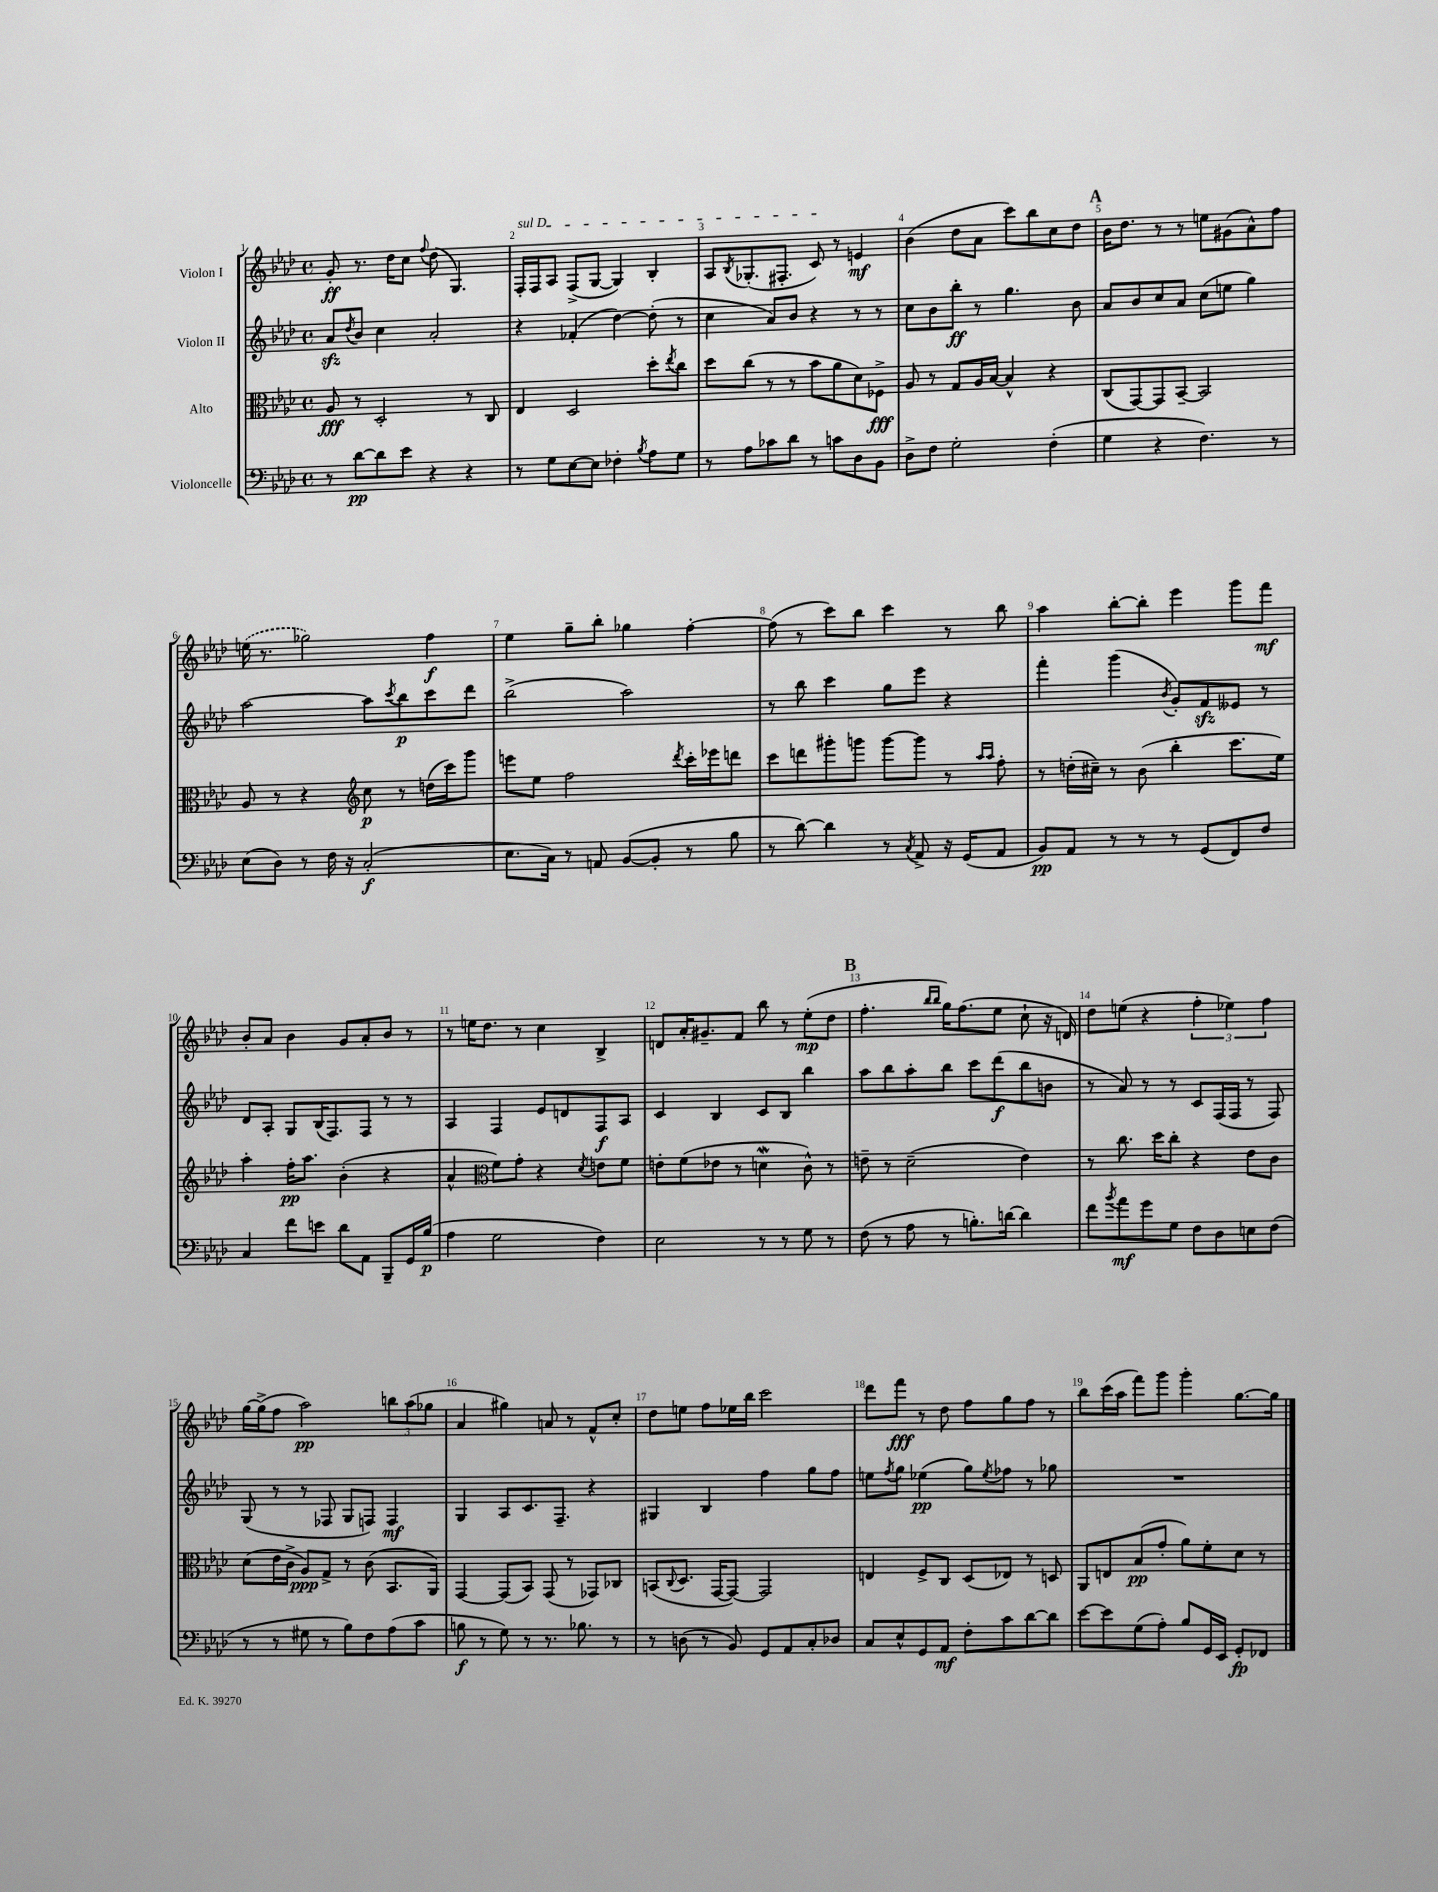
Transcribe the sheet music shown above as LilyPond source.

<<
\new StaffGroup <<
\new Staff = "s0" \with { instrumentName = "Violon I" } {
    \clef treble \key aes \major \defaultTimeSignature \time 4/4
    g'8-.\ff r8. des''16 c''8 \appoggiatura { f''8 } des''8( g4.) |
    \once \override TextSpanner.bound-details.left.text = \markup { \italic "sul D" } f16-.\startTextSpan f16 aes8 f8->( g8~ g4) bes4-. |
    aes8 \acciaccatura { bes8 } ges8.-.( fis8.-. c'8\stopTextSpan) r8 e'4\mf |
    bes'4( des''8 aes'8 c'''8) bes''8 c''8 des''8 |
    \mark \markup { \bold "A" } bes'16 des''8. r8 r8 e''8 gis'8( aes'8-^) f''8 |
    \once \slurDashed e''16( r8. ges''2) f''4\f |
    ees''4 g''8-- bes''8-. ges''4 f''4~-. |
    f''8( r8 c'''8) bes''8 c'''4 r8 bes''8 |
    aes''4 bes''8~-. bes''8-. ees'''4 g'''8 f'''8\mf |
    bes'8-. aes'8 bes'4 g'8 aes'8-. bes'8 r8 |
    r8 e''16 des''8. r8 c''4 bes4-> |
    d'8 aes'16-. gis'8.-- f'8 bes''8 r8 ees''8-.\mp( des''8 |
    \mark \markup { \bold "B" } f''4.-. \grace { bes''16 bes''16 } g''16) f''8.( ees''8 c''8-! r16 d'16) |
    des''8 e''8( r4 \tuplet 3/2 { f''4-. ees''4) f''4 } |
    g''16~ g''16->( f''8 aes''2\pp) \tuplet 3/2 { b''8 aes''8( ges''8 } |
    aes'4 gis''4) a'8 r8 f'8-^ c''8-. |
    des''8 e''8 f''8 ees''16 bes''16 c'''2 |
    des'''8 f'''8\fff r8 des''8 f''8 g''8 f''8 r8 |
    bes''8 c'''16( aes''16 f'''8) g'''8 g'''4-. g''8.~ g''16 \bar "|." |
}
\new Staff = "s1" \with { instrumentName = "Violon II" } {
    \clef treble \key aes \major \defaultTimeSignature \time 4/4
    aes'8\sfz \acciaccatura { des''8 } bes'8 c''4 aes'2-. |
    r4 fes'4-.( des''4~) des''8-.( r8 |
    c''4 aes'8) bes'8 r4 r8 r8 |
    c''8 bes'8 bes''8-.\ff r8 g''4. bes'8 |
    \mark \markup { \bold "A" } aes'8 bes'8 c''8 aes'8 c''8( e''8 g''4) |
    aes''2~ aes''8 \acciaccatura { c'''8 } bes''8\p c'''8 des'''8 |
    bes''2->( aes''2) |
    r8 bes''8 c'''4 g''8 ees'''8 r4 |
    f'''4-. g'''4( \acciaccatura { bes'8 } g'8-.) f'8\sfz eeses'8 r8 |
    des'8 aes8-. g8 bes16( f8.) f8 r8 r8 |
    aes4 f4 ees'8 d'8 f8\f aes8 |
    c'4 bes4 c'8 bes8 bes''4 |
    \mark \markup { \bold "B" } aes''8 bes''8 aes''8-. bes''8 c'''8 des'''8\f( bes''8 b'8 |
    r8 aes'8) r8 r8 c'8 f16( f16 r8 f8) |
    g8( r8 r8 fes8 g8 f8) f4\mf |
    g4 aes8 c'8. f8.-- r4 |
    gis4 bes4 f''4 g''8 f''8 |
    e''8 \acciaccatura { f''8 } g''8 ees''4\pp( g''8) \acciaccatura { ees''8 } fes''8 r8 ges''8 |
    R1 \bar "|." |
}
\new Staff = "s2" \with { instrumentName = "Alto" } {
    \clef alto \key aes \major \defaultTimeSignature \time 4/4
    aes8\fff r8 des2-. r8 c8 |
    ees4 des2 des''8-. \acciaccatura { ees''8 } c''8 |
    des''8 c''8( r8 r8 bes'8 aes'8 des'8) fes8->\fff |
    aes8 r8 g8 aes16 bes16~ bes4-^ r4 |
    \mark \markup { \bold "A" } c8( g,8~) g,8 bes,8~-- bes,2 |
    aes8 r8 r4 \clef treble c''8\p r8 d''16( c'''16) g'''8 |
    e'''8 ees''8 f''2 \acciaccatura { des'''8 } c'''16-. ees'''16 d'''8 |
    c'''8 d'''8 gis'''8-. g'''8 g'''8~ g'''8 r8 \grace { aes''16 aes''16 } f''8-. |
    r8 d''16-.( cis''16--) r8 bes'8( bes''4-. c'''8. ees''16) |
    aes''4-. f''16-.\pp aes''8. bes'4-.( r4 |
    aes'4-^ \clef alto f'8) g'8-. r4 \acciaccatura { des'8 } e'8 f'8 |
    e'8-. f'8( ees'8 r8 d'4\mordent c'8-^) r8 |
    \mark \markup { \bold "B" } e'8-- r8 des'2--( e'4) |
    r8 c''8. des''16 c''8-. r4 ees'8 c'8 |
    des'8( ees'16 c'16-> aes8\ppp) g8-> r8 c'8( bes,8. aes,16) |
    g,4~ g,8( bes,8) g,8( r8 ges,8) ces8 |
    b,8( \appoggiatura { c8 } des8. g,16~ g,8~) g,2 |
    e4 f8-> c8 des8( ees8) r8 d8 |
    aes,8 e8 bes8\pp( g'8-. aes'8) f'8-. des'8 r8 \bar "|." |
}
\new Staff = "s3" \with { instrumentName = "Violoncelle" } {
    \clef bass \key aes \major \defaultTimeSignature \time 4/4
    r8 des'8~\pp des'8 ees'8 r4 r4 |
    r8 g8 ees8~ ees8 fes4-. \acciaccatura { bes8 } aes8 g8 |
    r8 aes8 ces'8 des'8 r8 c'8 des8 bes,8 |
    des8-> f8 g2-. f4-.( |
    \mark \markup { \bold "A" } g4 r4 f4.) r8 |
    ees8( des8) r8 f16 r16 c2-.\f( |
    ees8. c16) r8 a,8 bes,8~( bes,8-. r8 bes8 |
    r8 des'8~) des'4 r8 \acciaccatura { c8 } aes,8-> r16 g,16( aes,8 |
    bes,8\pp) aes,8 r8 r8 r8 g,8( f,8) f8 |
    c4 f'8 e'8 des'8 aes,8 bes,,8-- g,16 bes16\p( |
    aes4 g2 f4) |
    ees2 r8 r8 g8 r8 |
    \mark \markup { \bold "B" } f8( r8 aes8 r8 b8.-.) d'16~ d'4 |
    f'8 \acciaccatura { bes'8 } aes'8\mf g'8 g8 f8 des8 e8 f8( |
    r8 r8 gis8 r8 bes8) f8 aes8( c'8 |
    b8\f r8 g8) r8 r8. bes8. r8 |
    r8 d8( r8 bes,8) g,8 aes,8 c8-. des8 |
    c8 ees8-^ g,8 aes,8\mf f8-. c'8 des'8~ des'8 |
    ees'8~ ees'8 g8( aes8-.) bes8 g,16 ees,16 g,8-.\fp fes,8 \bar "|." |
}
>>
>>
\layout { \context { \Score \override BarNumber.break-visibility = ##(#f #t #t) barNumberVisibility = #all-bar-numbers-visible } }
